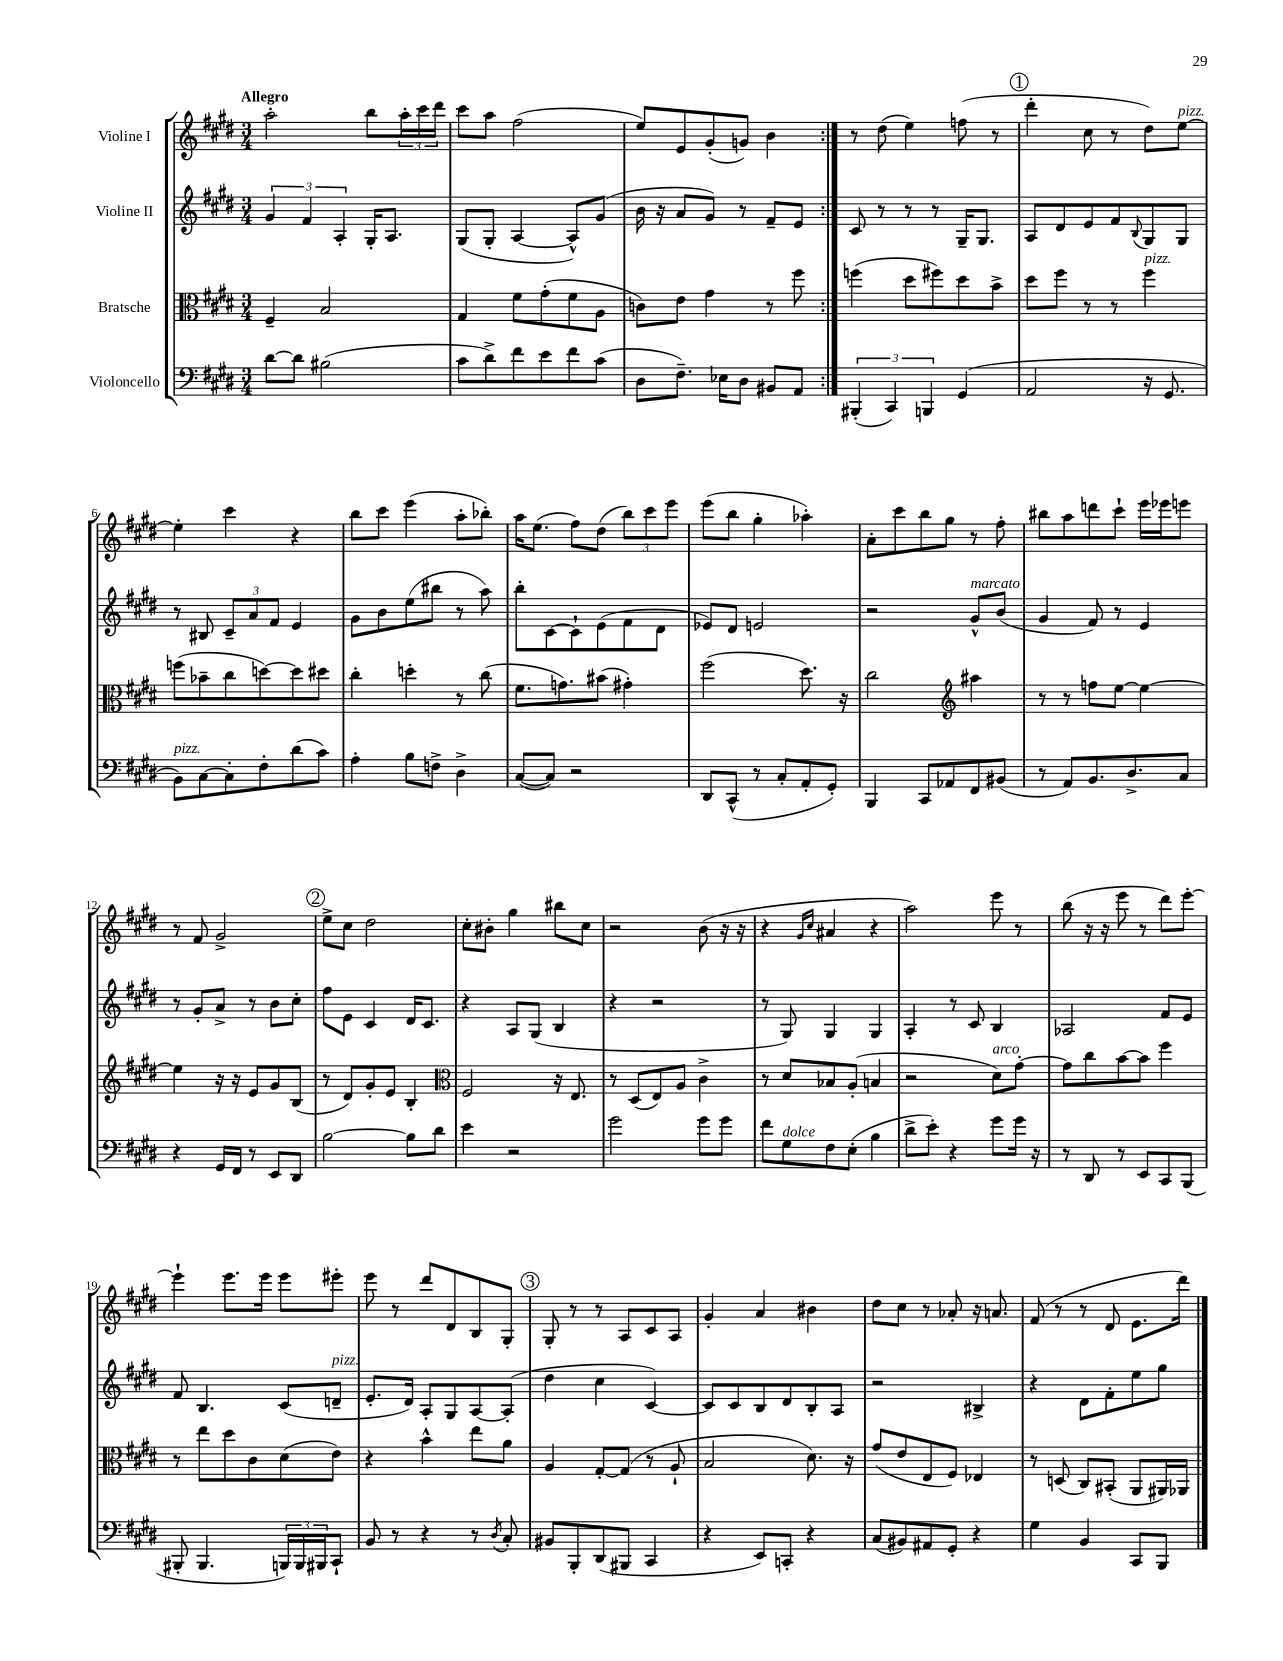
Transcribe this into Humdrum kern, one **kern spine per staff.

**kern	**kern	**kern	**kern
*part4	*part3	*part2	*part1
*staff4	*staff3	*staff2	*staff1
*I"Violoncello	*I"Bratsche	*I"Violine II	*I"Violine I
*clefF4	*clefC3	*clefG2	*clefG2
*k[f#c#g#d#]	*k[f#c#g#d#]	*k[f#c#g#d#]	*k[f#c#g#d#]
*M3/4	*M3/4	*M3/4	*M3/4
=1	=1	=1	=1
!	!	!	!LO:TX:a:B:t=Allegro
[8d#\L	4F#~/	6g#/	2aa'\
8d#\J]	.	.	.
.	.	6f#/	.
(2B#X\	2B/	.	.
.	.	6A'/	.
.	.	16G#'/KL	8bb\L
.	.	8.A/J	.
.	.	.	24aa'\L
.	.	.	24ccc#\
.	.	.	24ddd#\JJ
=2	=2	=2	=2
8c#\L	4G#/	(8G#/L	8ccc#\L
8d#^\)	.	8G#'/J	8aa\J
8f#\	8f#\L	[4A/	(2ff#\
8e\	(8g#'\	.	.
8f#\	8f#\	8A^^/L])	.
(8c#\J	8A\J	(8g#/J	.
=3	=3	=3	=3
8D#\L	8cn\L)	16b\	8ee/L)
.	.	16r	.
8.F#~\J)	8e\J	8a/L	8e/
.	4g#\	8g#/J)	(8g#'/
16E-X\KL	.	.	.
8D#\J	.	8r	8gn/J)
8BB#X/L	8r	8f#~/L	4b\
8AA/J	8ff#\	8e/J	.
=4:|!	=4:|!	=4:|!	=4:|!
(6BBB#X'/	(4ffn\	8c#/	8r
.	.	8r	(8dd#\
6CC#/)	.	.	.
.	8dd#\L	8r	4ee\)
6BBBn/	.	.	.
.	8ff#X\)	8r	.
(4GG#/	8dd#\	16G#~/KL	(8ffn\
.	.	8.G#/J	.
.	8b^\J	.	8r
!!LO:REH:place=s1:t=1
=5	=5	=5	=5
2AA/	8dd#\L	8A/L	4ddd#'\
.	8ff#\J	8d#/	.
.	8r	8e/	8cc#\
.	8r	8f#/	8r
.	.	8qqB/	.
!	!LO:TX:a:i:t=pizz.	!	!
16r	4ff#\	8G#/	8dd#\L)
8.GG#/	.	.	.
!	!	!	!LO:TX:a:i:t=pizz.
.	.	8G#/J	[8ee\J
!!LO:LB:g=z
=6	=6	=6	=6
!LO:TX:a:i:t=pizz.	!	!	!
8BB\L)	(8ffn\L	8r	4ee'\]
[8C#\	8b-X~\	8B#X/	.
8C#'\]	8cc#\	12c#~/L	4ccc#\
.	.	12a/	.
8F#'\	[8ddn\)	.	.
.	.	12f#/J	.
(8d#\	8dd\]	4e/	4r
8c#\J)	8dd#X\J	.	.
=7	=7	=7	=7
4A'\	4cc#'\	8g#\L	8bb\L
.	.	8b\	8ccc#\J
8B\L	4ddn'\	(8ee\	(4eee\
8Fn^\J	.	8bb#X\J	.
4D#^\	8r	8r	8aa'\L
.	(8cc#\	8aa\)	8bb-X'\J)
=8	=8	=8	=8
([8C#/L	8.f#\L	8bb'\L	16aa\KL
.	.	.	(8.ee\J
8C#/J])	.	[8c#\	.
.	8.gn\)	.	.
2r	.	8c#`\]	8ff#\L)
.	(8b#X\J	(8e\	(8dd#\J
.	4g#X'\)	8f#\	12bb\L)
.	.	.	12ccc#\
.	.	8d#\J	.
.	.	.	12eee\J
=9	=9	=9	=9
8DD#/L	(2ff#\	8e-X/L)	(8eee\L
(8CC#^^/J	.	8d#/J	8bb\J
8r	.	2en/	4gg#'\
8C#'/L	.	.	.
8AA'/	8.dd#\)	.	4aa-X'\)
8GG#'/J)	.	.	.
.	16r	.	.
=10	=10	=10	=10
4BBB/	2cc#\	2r	8a'\L
.	.	.	8ccc#\
8CC#/L	.	.	8bb\
8AA-X/	.	.	8gg#\J
*	*clefG2	*	*
!	!	!LO:TX:a:i:t=marcato	!
8FF#/	4aa#X\	8g#^^/L	8r
(8BB#X/J	.	(8b/J	8ff#'\
=11	=11	=11	=11
8r	8r	4g#/	8bb#X\L
8AA/L)	8r	.	8aa\
8.BB/	8ffn\L	8f#/)	8dddn\
.	[8ee\J	8r	8ccc#`\J
8.D#^/	.	.	.
.	4ee\_	4e/	16eee\LL
.	.	.	16eee-X\J
8C#/J	.	.	8eeen\J
!!LO:LB:g=z
=12	=12	=12	=12
4r	4ee\]	8r	8r
.	.	8g#'/L	8f#/
16GG#/LL	16r	8a^/J	2g#^/
16FF#/JJ	16r	.	.
8r	8e/L	8r	.
8EE/L	8g#/	8b\L	.
8DD#/J	(8B/J	8cc#'\J	.
!!LO:REH:place=s1:t=2
=13	=13	=13	=13
[2B\	8r	8ff#\L	8ee^\L
.	8d#/L)	8e\J	8cc#\J
.	8g#'/	4c#/	2dd#\
.	8e/J	.	.
8B\L]	4B'/	16d#/KL	.
.	.	8.c#/J	.
8d#\J	.	.	.
=14	=14	=14	=14
*	*clefC3	*	*
4e\	2F#/	4r	8cc#'\L
.	.	.	8b#X'\J
2r	.	8A/L	4gg#\
.	.	(8G#/J	.
.	16r	4B/	8bb#X\L
.	8.E/	.	.
.	.	.	8cc#\J
=15	=15	=15	=15
2g#\	8r	4r	2r
.	(8D#/L	.	.
.	8E/)	2r	.
.	8A/J	.	.
8g#\L	4c#^\	.	(8b\
8g#\J	.	.	16r
.	.	.	16r
=16	=16	=16	=16
8f#\L	8r	8r	4r
!LO:TX:a:i:t=dolce	!	!	!
8G#\	8d#/L	8G#/)	.
.	.	.	16qqg#/LL
.	.	.	16qqcc#/JJ
8F#\	8B-X/	4G#/	4a#X/
(8E'\J	(8A'/J	.	.
4B\	4Bn/	4G#/	4r
=17	=17	=17	=17
8d#^\L	2r	4A'/	2aa\)
8e'\J)	.	.	.
4r	.	8r	.
.	.	8c#/	.
!	!LO:TX:a:i:t=arco	!	!
8g#\L	8d#\L)	4B/	8eee\
16g#\Jk	[8g#'\J	.	8r
16r	.	.	.
=18	=18	=18	=18
8r	8g#\L]	2A-X/	(8bb\
8DD#/	8cc#\	.	16r
.	.	.	16r
8r	[8b\	.	8eee\
8EE/L	8b\J]	.	8r
8CC#/	4ff#\	8f#/L	8ddd#\L)
(8BBB/J	.	8e/J	[8eee'\J
!!LO:LB:g=z
=19	=19	=19	=19
8BBB#X'/	8r	8f#/	4eee`\]
4.BBB#/	8ee\L	4.B/	.
.	8dd#\	.	8.eee\L
.	8c#\	.	.
.	.	.	16eee\Jk
24BBBn/LL)	(8d#\	(8c#/L	8eee\L
24BBB/	.	.	.
24BBB#X/J	.	.	.
!	!	!LO:TX:a:i:t=pizz.	!
8CC#`/J	8e\J)	8dn~/J	8eee#X'\J
=20	=20	=20	=20
8BB/	4r	8.e'/L	8eee\
8r	.	.	8r
.	.	16d#/Jk)	.
4r	4b^^\	8A'/L	8ddd#/L
.	.	8G#/	8d#/
8r	8ee\L	[8A/	8B/
8qD#/	.	.	.
8C#'/	8a\J	(8A'/J]	8G#'/J
!!LO:REH:place=s1:t=3
=21	=21	=21	=21
8BB#X/L	4A/	4dd#\	8G#'/
8BBB'/	.	.	8r
(8DD#/	[8G#'/L	4cc#\	8r
8BBB#X/J	(8G#/J]	.	8A/L
4CC#/	8r	[4c#/)	8c#/
.	8A`/	.	8A/J
=22	=22	=22	=22
4r	2B/	8c#/L]	4g#'/
.	.	8c#/	.
8EE/L)	.	8B/	4a/
8CCn'/J	.	8d#/	.
4r	8.d#\)	8B'/	4b#X\
.	.	8A/J	.
.	16r	.	.
=23	=23	=23	=23
(8C#/L	(8g#/L	2r	8dd#\L
8BB#X/)	8e/	.	8cc#\J
8AA#X/	8E/	.	8r
8GG#'/J	8F#/J)	.	8a-X'/
4r	4E-X/	4B#X^/	16r
.	.	.	8.an/
=24	=24	=24	=24
4G#\	8r	4r	(8f#/
.	(8Dn/	.	8r
4BB/	8C#/L)	8d#\L	8r
.	(8BB#X'/J	8f#'\	8d#/
8CC#/L	8AA/L	8ee\	8.e\L
8BBB/J	16AA#X/L)	8gg#\J	.
.	16AA-X/JJ	.	16ddd#\Jk)
==	==	==	==
*-	*-	*-	*-
